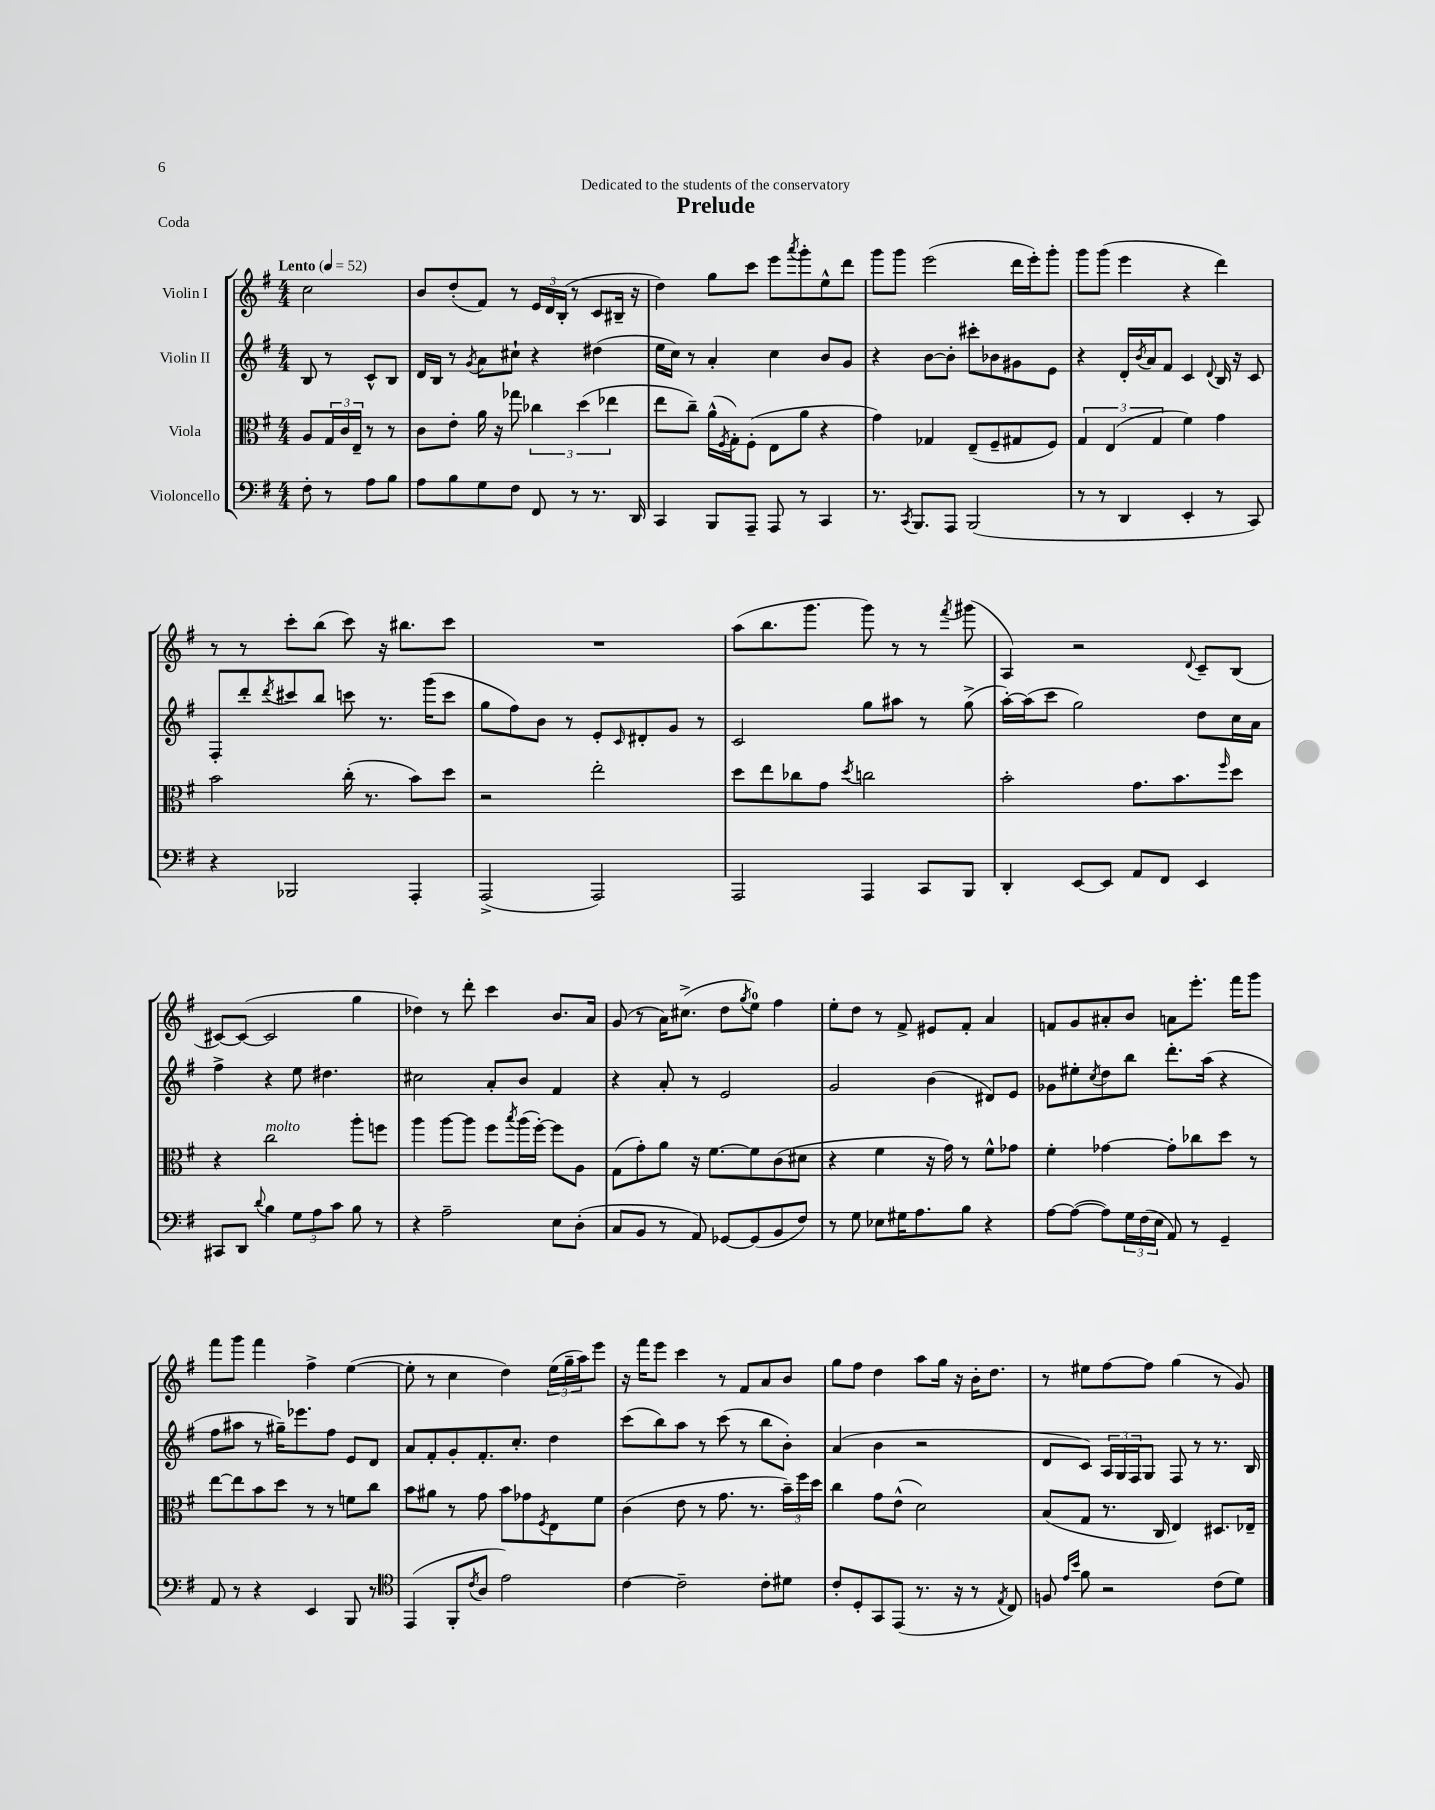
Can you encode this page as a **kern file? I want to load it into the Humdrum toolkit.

**kern	**kern	**kern	**kern
*staff4	*staff3	*staff2	*staff1
*clefF4	*clefC3	*clefG2	*clefG2
*k[f#]	*k[f#]	*k[f#]	*k[f#]
*M4/4	*M4/4	*M4/4	*M4/4
*MM52	*MM52	*MM52	*MM52
8F#'	8A	8B	2cc
8r	24G	8r	.
.	24c	.	.
.	24E~	.	.
8A	8r	8c^^	.
8B	8r	8B	.
=	=	=	=
8A	8c	16d	8b
.	.	16B	.
8B	8e'	8r	(8dd'
.	.	8qg	.
8G	16a	8a	8f#)
.	16r	.	.
8F#	8gg-	8cc#`	8r
8FF#	6cc-	4r	24e
.	.	.	24d
.	.	.	(24B'
8r	.	.	8r
.	(6dd	.	.
8.r	.	(4dd#	8c
.	6ee-	.	.
.	.	.	16B#~
16DD	.	.	16r
=	=	=	=
4CC	8ee	16ee	4dd)
.	.	16cc)	.
.	8cc~)	8r	.
8BBB	(16a^^	4a'	8gg
.	8qF#	.	.
.	16G')	.	.
8AAA~	(8F#'	.	8ccc
8AAA	8E	4cc	8eee
.	.	.	8qaaa
8r	8a	.	8ggg'
4CC	4r	8b	8ee^^
.	.	8g	8ddd
=	=	=	=
8.r	4g)	4r	8ggg
.	.	.	8ggg
8qCC	.	.	.
8.BBB	.	.	.
.	4G-	[8b	(2eee
8AAA	.	8b']	.
(2BBB	(8E~	8ccc#'	.
.	8F#~	8b-	.
.	8G#	8g#	16ddd
.	.	.	16eee')
.	8F#)	8e	8ggg'
=	=	=	=
8r	6G	4r	8ggg
8r	.	.	(8ggg
.	(6E	.	.
4DD	.	16d'	4eee
.	.	8qb	.
.	.	16a	.
.	6G	.	.
.	.	8f#	.
4EE'	4f#)	4c	4r
.	.	8qqd	.
8r	4g	16B	4ddd)
.	.	16r	.
8CC)	.	8c	.
=	=	=	=
4r	2b	8F#'	8r
.	.	8ddd'	8r
.	.	8qddd	.
2BBB-	.	8ccc#	8ccc'
.	.	8bb	(8bb
.	(16cc'	8ccc	8ccc)
.	8.r	.	.
.	.	8.r	16r
.	.	.	8.bb#
4AAA'	8b)	.	.
.	.	(16ggg	.
.	8dd	8ccc	8ccc
=	=	=	=
(2AAA^	2r	8gg	1r
.	.	8ff#)	.
.	.	8b	.
.	.	8r	.
2AAA)	2ee'	8e'	.
.	.	16qqc	.
.	.	8d#'	.
.	.	8g	.
.	.	8r	.
=	=	=	=
2AAA	8dd	2c	(8aa
.	8ee	.	8.bb
.	8cc-	.	.
.	.	.	8.ggg
.	8g	.	.
.	8qdd	.	.
4AAA	2cc	8gg	8ggg)
.	.	8aa#	8r
8CC	.	8r	8r
.	.	.	8qfff#
8BBB	.	(8gg^	(8ggg#
=	=	=	=
4DD'	2b'	[16aa')	4A)
.	.	(16aa]	.
.	.	8ccc	.
[8EE	.	2gg)	2r
8EE]	.	.	.
8AA	8.g	.	.
8FF#	.	.	.
.	8.b	.	.
.	.	.	8qqd
4EE	.	8dd	8c~
.	16qqff#	.	.
.	8dd	16cc	(8B
.	.	16a	.
=	=	=	=
8CC#	4r	4ff#^	[8c#)
8DD	.	.	(8c#_
8qqd	.	.	.
4B	2cc	4r	2c#]
12G	.	8ee	.
12A	.	.	.
.	.	4.dd#	.
12c	.	.	.
8B	8aa'	.	4gg
8r	8ff	.	.
=	=	=	=
4r	4aa	2cc#	4dd-)
2A~	[8aa	.	8r
.	8aa]	.	8ddd'
.	8ff#	8a'	4ccc
.	8qbb	.	.
.	(16aa	8b	.
.	[16ff#')	.	.
8E	8ff#]	4f#	8.b
(8D'	8A	.	.
.	.	.	16a
=	=	=	=
8C	(8G	4r	(8g
8BB	8g')	.	8r
8r	8a	8a'	16a)
.	.	.	(8.cc#^
8AA)	16r	8r	.
.	[8.f#	.	.
[8GG-	.	2e	8dd
.	.	.	8qgg
(8GG-]	8f#]	.	8ee)
8BB	(8c	.	4ff#
8F#)	8d#	.	.
=	=	=	=
8r	4r	2g	8ee'
8G	.	.	8dd
8E-	4f#	.	8r
16G#	.	.	8f#^
8.A	.	.	.
.	16r	(4b	8e#
.	16g)	.	.
8B	8r	.	8f#'
4r	8f#^^	8d#)	4a
.	8g-	8e	.
=	=	=	=
[8A	4f#'	8g-	8f
(8A_	.	8ee#'	8g
.	.	8qcc	.
8A])	[4g-	8dd	8a#'
24G	.	8bb	8b
(24F#	.	.	.
24E	.	.	.
8AA)	8g-']	8.ddd'	8a
8r	8cc-	.	8.eee'
.	.	(16aa	.
4GG~	8dd	4r	.
.	.	.	16fff#
.	8r	.	8ggg
=	=	=	=
8AA	[8ee	8ff#	8fff#
8r	8ee]	8aa#	8ggg
4r	8b	8r	4fff#
.	8dd	16gg#~)	.
.	.	8.eee-	.
4EE	8r	.	4ff#^
.	8r	8ff#	.
8BBB	8f	8e	([4ee
8r	8cc	8d	.
=	=	=	=
*clefC4	*	*	*
(4EE	8b	8a	8ee']
.	8a#	8f#'	8r
8FF#'	8r	8g'	4cc
8qc	.	.	.
8A	8g	8.f#'	.
2e)	8b	.	4dd)
.	.	8.cc'	.
.	8g-	.	.
.	8qF#	.	.
.	8E	4dd	(24ee
.	.	.	24gg~
.	.	.	24aa)
.	8f#	.	8eee
=	=	=	=
[4c	(4c	(8ccc	16r
.	.	.	16fff#
.	.	8bb)	8eee
2c~]	8e	8aa	4ccc
.	8r	8r	.
.	8.g	(8ccc	8r
.	.	8r	8f#
.	8.r	.	.
8c'	.	8bb	8a
8d#	24b~)	8b')	8b
.	24ff#	.	.
.	24dd	.	.
=	=	=	=
8c'	4cc	(4a	8gg
8D'	.	.	8ff#
8GG	8g	4b	4dd
(8EE	(8e^^	.	.
8.r	2d)	2r	8aa
.	.	.	16gg
16r	.	.	16r
8r	.	.	16b'
.	.	.	8.dd
8qE	.	.	.
8C)	.	.	.
=	=	=	=
8F	(8B	8d	8r
16qqe	.	.	.
16qqb	.	.	.
8f#	8G	8c)	8ee#
2r	8.r	24A	[8ff#
.	.	24G	.
.	.	24F#	.
.	.	8G	8ff#]
.	16C	.	.
.	4E)	8F#	(4gg
.	.	8r	.
(8c	8.D#	8.r	8r
8d)	.	.	8g)
.	16E-~	16B	.
==	==	==	==
*-	*-	*-	*-
